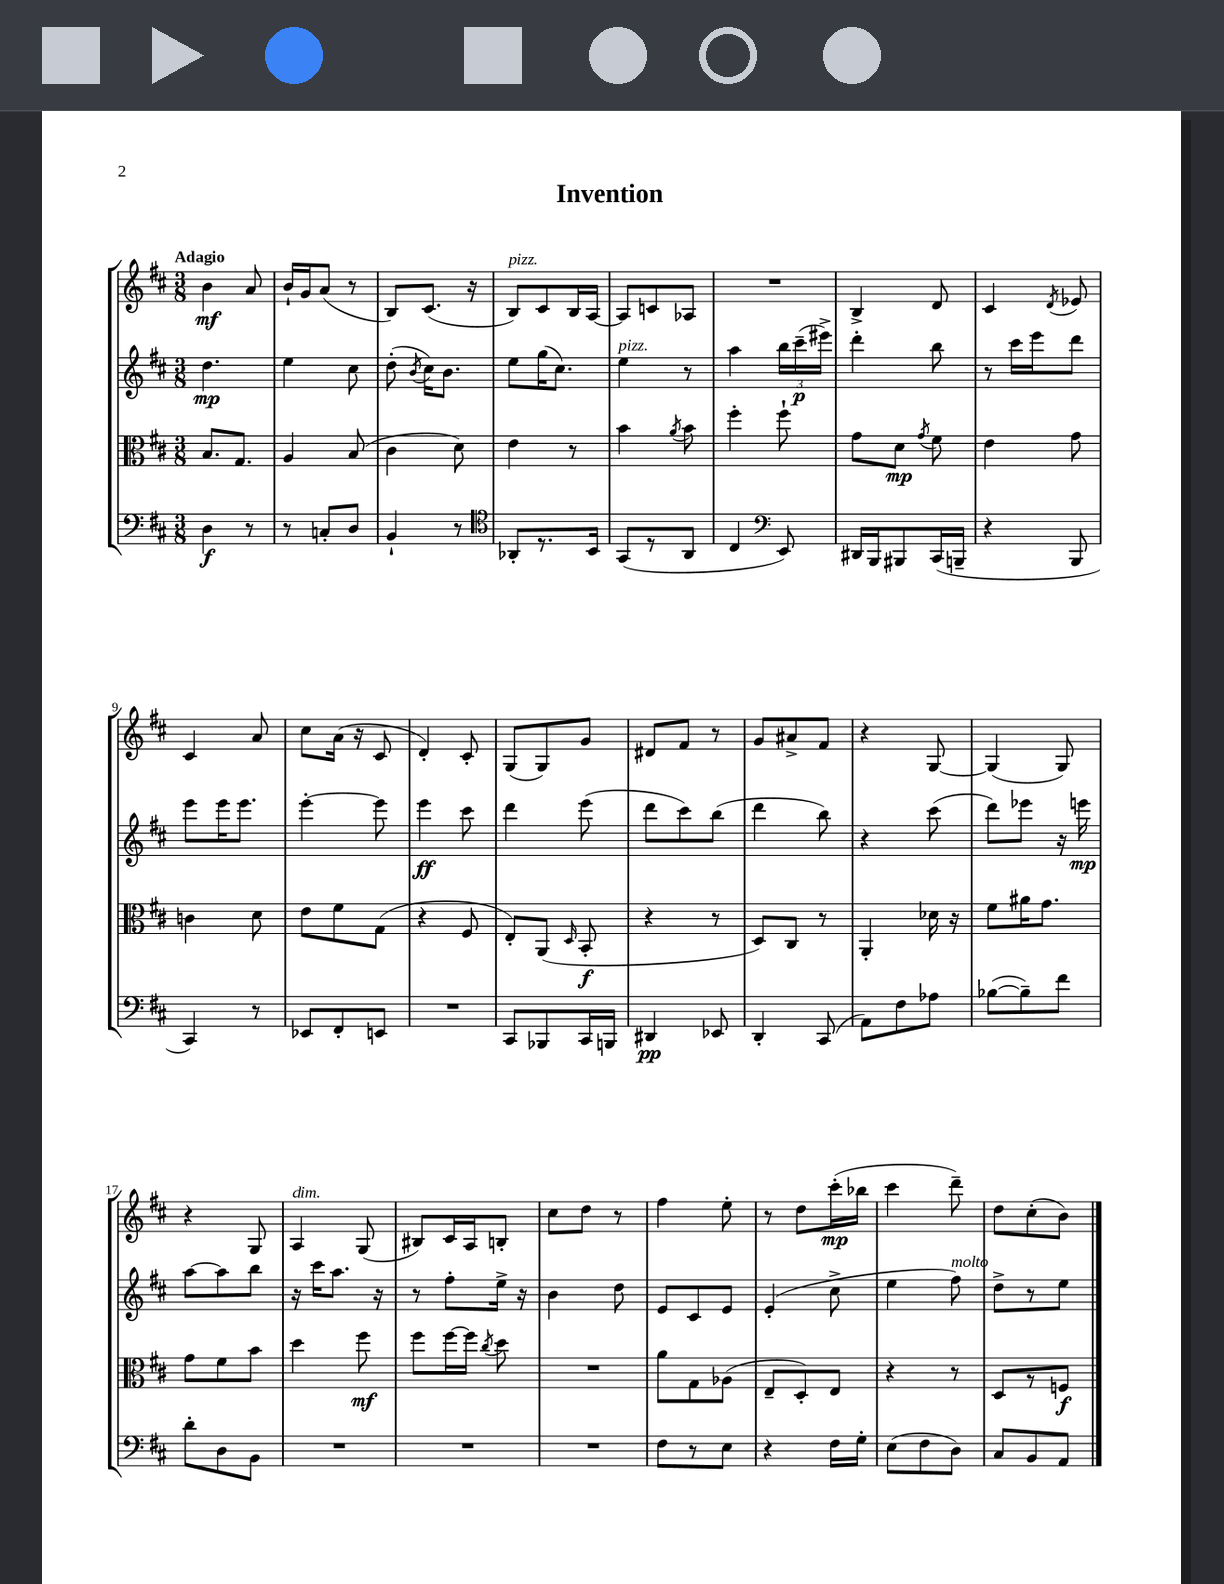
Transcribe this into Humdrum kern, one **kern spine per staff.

**kern	**kern	**kern	**kern
*staff4	*staff3	*staff2	*staff1
*clefF4	*clefC3	*clefG2	*clefG2
*k[f#c#]	*k[f#c#]	*k[f#c#]	*k[f#c#]
*M3/8	*M3/8	*M3/8	*M3/8
4D\	8.B/L	4.dd\	4b\
.	8.G/J	.	.
8r	.	.	8a/
=	=	=	=
8r	4A/	4ee\	16b`/LL
.	.	.	16g/J
8C'/L	.	.	(8a/J
8D/J	(8B/	8cc#\	8r
=	=	=	=
4BB`/	4c#\	(8dd'\	8B/L)
.	.	8qb/	.
.	.	16cc#\LK)	(8.c#/J
.	.	8.b\J	.
8r	8d\)	.	.
.	.	.	16r
=	=	=	=
*clefC4	*	*	*
8AA-'/L	4e\	8ee\L	8B/L)
8.r	.	(16gg\K	8c#/
.	.	8.cc#\J)	.
.	8r	.	16B/L
16BB/Jk	.	.	[16A/JJ
=	=	=	=
(8GG/L	4b\	4ee\	8A/]L
8r	.	.	8c/
.	8qa/	.	.
8AA/J	8b\	8r	8A-/J
=	=	=	=
4C#/	4ff#'\	4aa\	4.r
*clefF4	*	*	*
8EE/)	8ff#`\	24bb\LL	.
.	.	(24ccc#~\	.
.	.	24eee#^\JJ)	.
=	=	=	=
16DD#/LL	8g\L	4ddd'\	4B^/
16BBB/J	.	.	.
8BBB#/	8d\J	.	.
.	8qg/	.	.
(16CC#/L	8f#\	8bb\	8d/
16BBB~/JJ	.	.	.
=	=	=	=
4r	4e\	8r	4c#/
.	.	16ccc#\LL	.
.	.	16eee\J	.
.	.	.	8qd/
8BBB/	8g\	8ddd\J	8e-/
=	=	=	=
4CC#/)	4c\	8eee\L	4c#/
.	.	16eee\K	.
.	.	8.eee\J	.
8r	8d\	.	8a/
=	=	=	=
8EE-/L	8e\L	[4eee'\	8cc#\L
8FF#'/	8f#\	.	(16a\Jk
.	.	.	16r
8EE/J	(8G\J	8eee\]	8c#/
=	=	=	=
4.r	4r	4eee\	4d'/)
.	8F#/	8ccc#\	8c#'/
=	=	=	=
8CC#/L	8E'/L)	4ddd\	(8G/L
8BBB-/	(8AA/J	.	8G/)
.	16qqD/	.	.
16CC#/L	8BB'/	(8eee\	8g/J
16BBB/JJ	.	.	.
=	=	=	=
4DD#/	4r	8ddd\L	8d#/L
.	.	8ccc#\)	8f#/J
8EE-/	8r	(8bb\J	8r
=	=	=	=
4DD'/	8D/L)	4ddd\	8g/L
.	8C#/J	.	8a#^/
(8CC#/	8r	8bb\)	8f#/J
=	=	=	=
8AA\L)	4AA'/	4r	4r
8F#\	.	.	.
8A-\J	16d-\	(8ccc#\	[8G/
.	16r	.	.
=	=	=	=
([8B-\L	8f#\L	8ddd\L)	(4G/]
8B-~\])	16a#\K	8eee-\J	.
.	8.g\J	.	.
8f#\J	.	16r	8G/)
.	.	16eee\	.
=	=	=	=
8d'\L	8g\L	[8aa\L	4r
8D\	8f#\	8aa\]	.
8BB\J	8b\J	8bb\J	8G/
=	=	=	=
4.r	4dd\	16r	4A/
.	.	16ccc#\LK	.
.	.	8.aa\J	.
.	8ff#\	.	(8G/
.	.	16r	.
=	=	=	=
4.r	8ff#\L	8r	8B#/L)
.	[16ff#\L	8ff#'\L	16c#/L
.	16ff#\]JJ	.	16A/J
.	8qcc#/	.	.
.	8dd\	16ee^\Jk	8B'/J
.	.	16r	.
=	=	=	=
4.r	4.r	4b\	8cc#\L
.	.	.	8dd\J
.	.	8dd\	8r
=	=	=	=
8F#\L	8a\L	8e/L	4ff#\
8r	8G\	8c#/	.
8E\J	(8A-\J	8e/J	8ee'\
=	=	=	=
4r	8E~/L	(4e'/	8r
.	8D'/)	.	8dd\L
16F#\LL	8E/J	8cc#^\	(16ccc#'\L
16G'\JJ	.	.	16bb-\JJ
=	=	=	=
(8E\L	4r	4ee\	4ccc#\
8F#\	.	.	.
8D\J)	8r	8ff#\)	8ddd~\)
=	=	=	=
8C#/L	8D/L	8dd^\L	8dd\L
8BB/	8r	8r	(8cc#'\
8AA/J	8F/J	8ee\J	8b\J)
==	==	==	==
*-	*-	*-	*-
